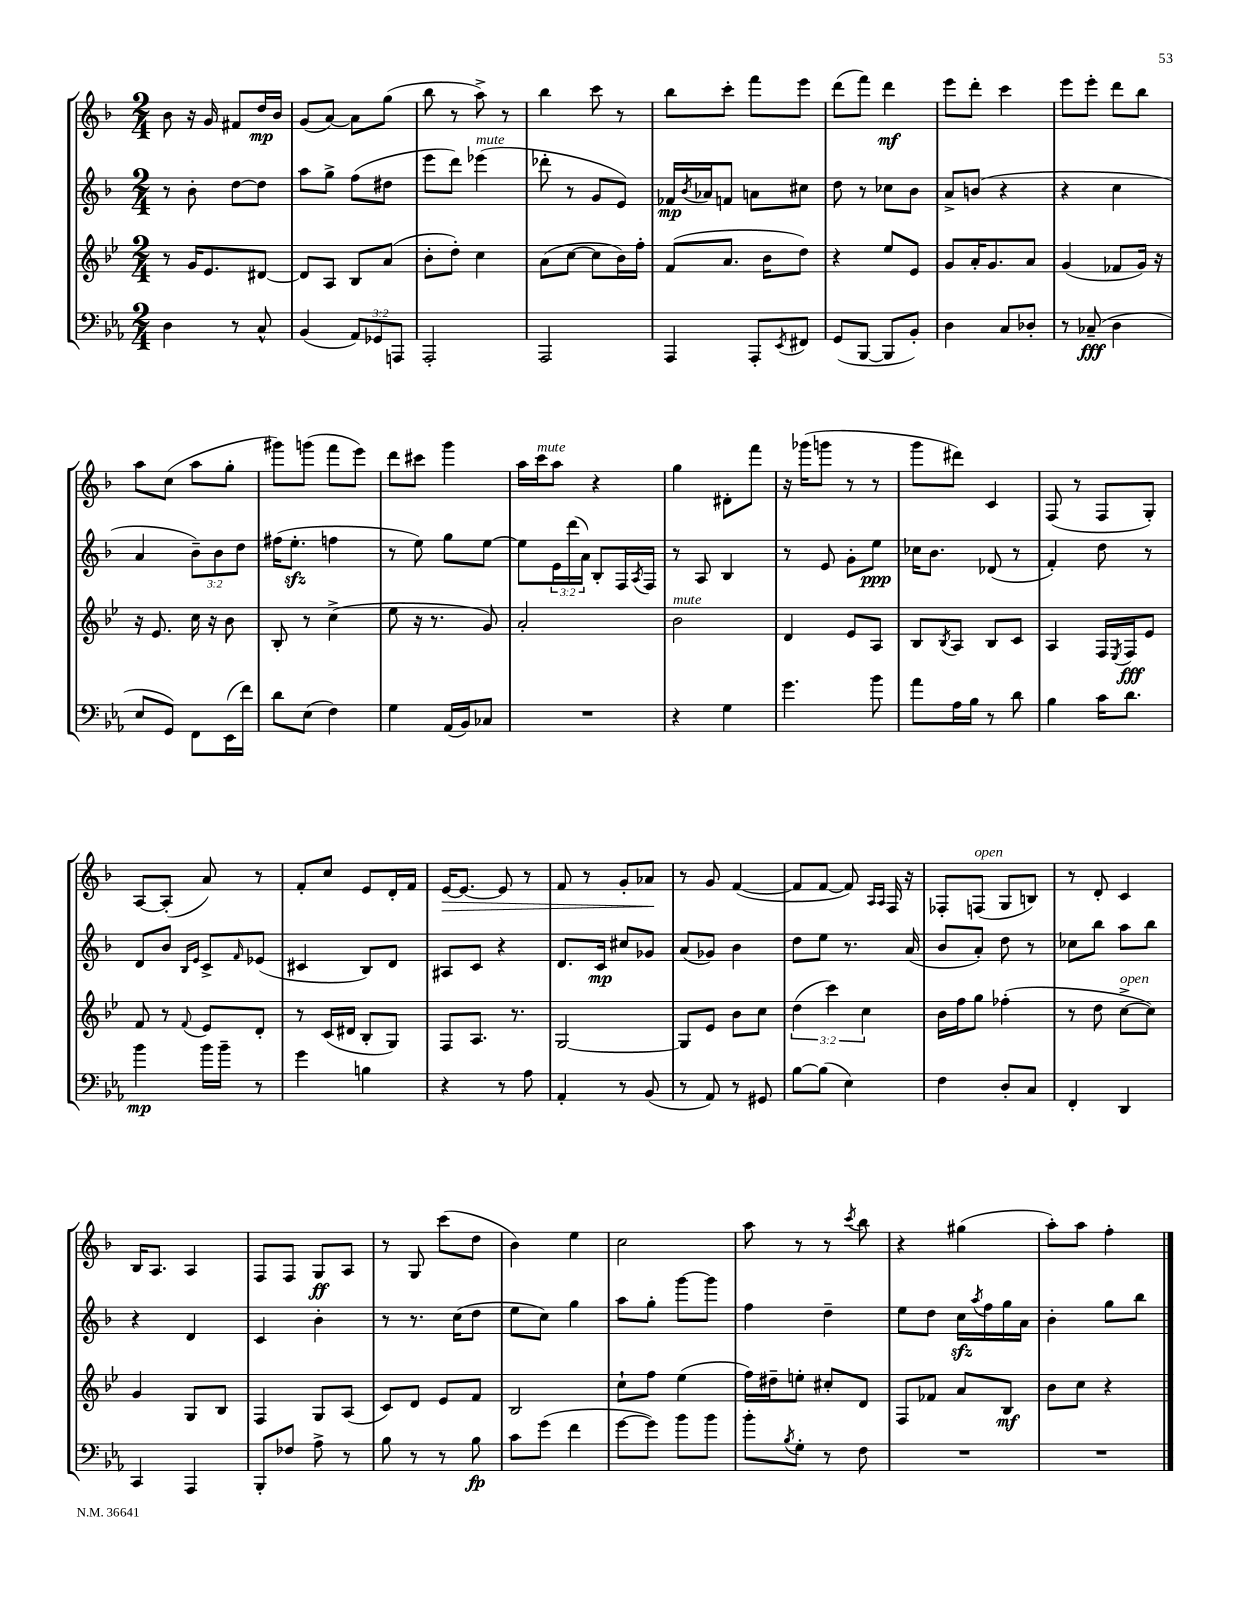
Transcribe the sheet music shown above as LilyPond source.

<<
\new StaffGroup <<
\new Staff = "s0" {
    \clef treble \key f \major \numericTimeSignature \time 2/4
    bes'8 r16 g'16 fis'8 d''16\mp bes'16 |
    g'8( a'8~) a'8 g''8( |
    bes''8 r8 a''8->) r8 |
    bes''4 c'''8 r8 |
    bes''8 c'''8-. f'''8 e'''8 |
    d'''8( f'''8) d'''4\mf |
    e'''8 d'''8-. c'''4 |
    e'''8 e'''8-. d'''8 bes''8 |
    a''8 c''8( a''8 g''8-. |
    gis'''8) g'''8( f'''8 e'''8) |
    d'''8 cis'''8 g'''4 |
    a''16 c'''16^\markup { \italic "mute" } a''8 r4 |
    g''4 dis'8-. f'''8 |
    r16 ges'''16( g'''8 r8 r8 |
    g'''8 dis'''8) c'4 |
    f8( r8 f8 g8-.) |
    a8~ a8-.( a'8) r8 |
    f'8-. c''8 e'8 d'16-. f'16 |
    e'16~\> e'8.~ e'8 r8 |
    f'8 r8 g'8-. aes'8\! |
    r8 g'8 f'4~( |
    f'8 f'8~ f'8) \grace { a16 a16 } f16 r16 |
    fes8-. f8^\markup { \italic "open" }( g8 b8) |
    r8 d'8-. c'4 |
    bes16 a8. a4 |
    f8 f8 g8\ff a8 |
    r8 g8 c'''8( d''8 |
    bes'4) e''4 |
    c''2 |
    a''8 r8 r8 \acciaccatura { c'''8 } bes''8 |
    r4 gis''4( |
    a''8-.) a''8 f''4-. \bar "|." |
}
\new Staff = "s1" {
    \clef treble \key f \major \numericTimeSignature \time 2/4 \override Staff.TupletNumber.text = #tuplet-number::calc-fraction-text
    r8 bes'8-. d''8~ d''8 |
    a''8 g''8-> f''8( dis''8 |
    e'''8 d'''8) ees'''4^\markup { \italic "mute" }( |
    des'''8-. r8 g'8 e'8) |
    fes'16\mp \acciaccatura { bes'8 } aes'16 f'8 a'8 cis''8 |
    d''8 r8 ces''8 bes'8 |
    a'8-> b'8( r4 |
    r4 c''4 |
    a'4 \tuplet 3/2 { bes'8--) bes'8 d''8 } |
    fis''16( e''8.-.\sfz f''4 |
    r8 e''8) g''8 e''8~ |
    e''8 \tuplet 3/2 { e'16 d'''16( a'16) } bes8-. f16 \acciaccatura { a8 } f16 |
    r8 a8 bes4 |
    r8 e'8 g'8-. e''8\ppp |
    ces''16 bes'8. des'8( r8 |
    f'4-.) d''8 r8 |
    d'8 bes'8 \grace { bes16 e'16 } c'8-> \grace { f'16 } ees'8( |
    cis'4 bes8) d'8 |
    ais8 c'8 r4 |
    d'8. c'16\mp cis''8 ges'8 |
    a'8( ges'8) bes'4 |
    d''8 e''8 r8. a'16( |
    bes'8 a'8-.) d''8 r8 |
    ces''8 bes''8 a''8 bes''8 |
    r4 d'4 |
    c'4 bes'4-. |
    r8 r8. c''16( d''8 |
    e''8 c''8) g''4 |
    a''8 g''8-. g'''8~ g'''8 |
    f''4 d''4-- |
    e''8 d''8 c''16\sfz \acciaccatura { a''8 } f''16 g''16 a'16 |
    bes'4-. g''8 bes''8 \bar "|." |
}
\new Staff = "s2" {
    \clef treble \key bes \major \numericTimeSignature \time 2/4 \override Staff.TupletNumber.text = #tuplet-number::calc-fraction-text
    r8 g'16 ees'8. dis'8~ |
    dis'8 a8 bes8 a'8( |
    bes'8-. d''8-.) c''4 |
    a'8( c''8~ c''8 bes'16) f''16-. |
    f'8( a'8. bes'16 d''8) |
    r4 ees''8 ees'8 |
    g'8 a'16-. g'8. a'8 |
    g'4( fes'8 g'16) r16 |
    r16 ees'8. c''16 r16 bes'8 |
    bes8-. r8 c''4->( |
    ees''8 r16 r8. g'8) |
    a'2-. |
    bes'2^\markup { \italic "mute" } |
    d'4 ees'8 a8 |
    bes8 \acciaccatura { bes8 } a8 bes8 c'8 |
    a4 f16 \acciaccatura { ees8 } f16\fff ees'8 |
    f'8 r8 \appoggiatura { f'8 } ees'8 d'8-. |
    r8 c'16( dis'16 bes8-. g8) |
    f8 a8. r8. |
    g2~ |
    g8 ees'8 bes'8 c''8 |
    \tuplet 3/2 { d''4( c'''4) c''4 } |
    bes'16 f''16 g''8 fes''4-.( |
    r8 d''8 c''8~->^\markup { \italic "open" } c''8) |
    g'4 g8 bes8 |
    f4 g8 a8( |
    c'8) d'8 ees'8 f'8 |
    bes2 |
    c''8-! f''8 ees''4( |
    f''16) dis''16-- e''8-. cis''8-. d'8 |
    f8 fes'8 a'8 bes8\mf |
    bes'8 c''8 r4 \bar "|." |
}
\new Staff = "s3" {
    \clef bass \key ees \major \numericTimeSignature \time 2/4 \override Staff.TupletNumber.text = #tuplet-number::calc-fraction-text
    d4 r8 c8-^ |
    bes,4( \tuplet 3/2 { aes,8) ges,8 a,,8 } |
    aes,,2-. |
    aes,,2 |
    aes,,4 aes,,8-. \acciaccatura { ees,8 } fis,8 |
    g,8( bes,,8~ bes,,8 bes,8-.) |
    d4 c8 des8-. |
    r8 ces8--\fff( d4 |
    ees8 g,8) f,8 ees,16( f'16) |
    d'8 ees8( f4) |
    g4 aes,16( bes,16) ces8 |
    R2 |
    r4 g4 |
    g'4. bes'8 |
    aes'8 aes16 bes16 r8 d'8 |
    bes4 c'16 d'8. |
    bes'4\mp bes'16 bes'16-- r8 |
    g'4 b4 |
    r4 r8 aes8 |
    aes,4-. r8 bes,8( |
    r8 aes,8) r8 gis,8 |
    bes8~ bes8( ees4) |
    f4 d8-. c8 |
    f,4-. d,4 |
    c,4 aes,,4 |
    bes,,8-. fes8 aes8-> r8 |
    bes8 r8 r8 bes8\fp |
    c'8 g'8( f'4 |
    g'8~ g'8) bes'8 bes'8 |
    bes'8-. \acciaccatura { bes8 } g8-. r8 f8 |
    R2 |
    R2 \bar "|." |
}
>>
>>
\layout { \context { \Score \remove "Bar_number_engraver" } }
